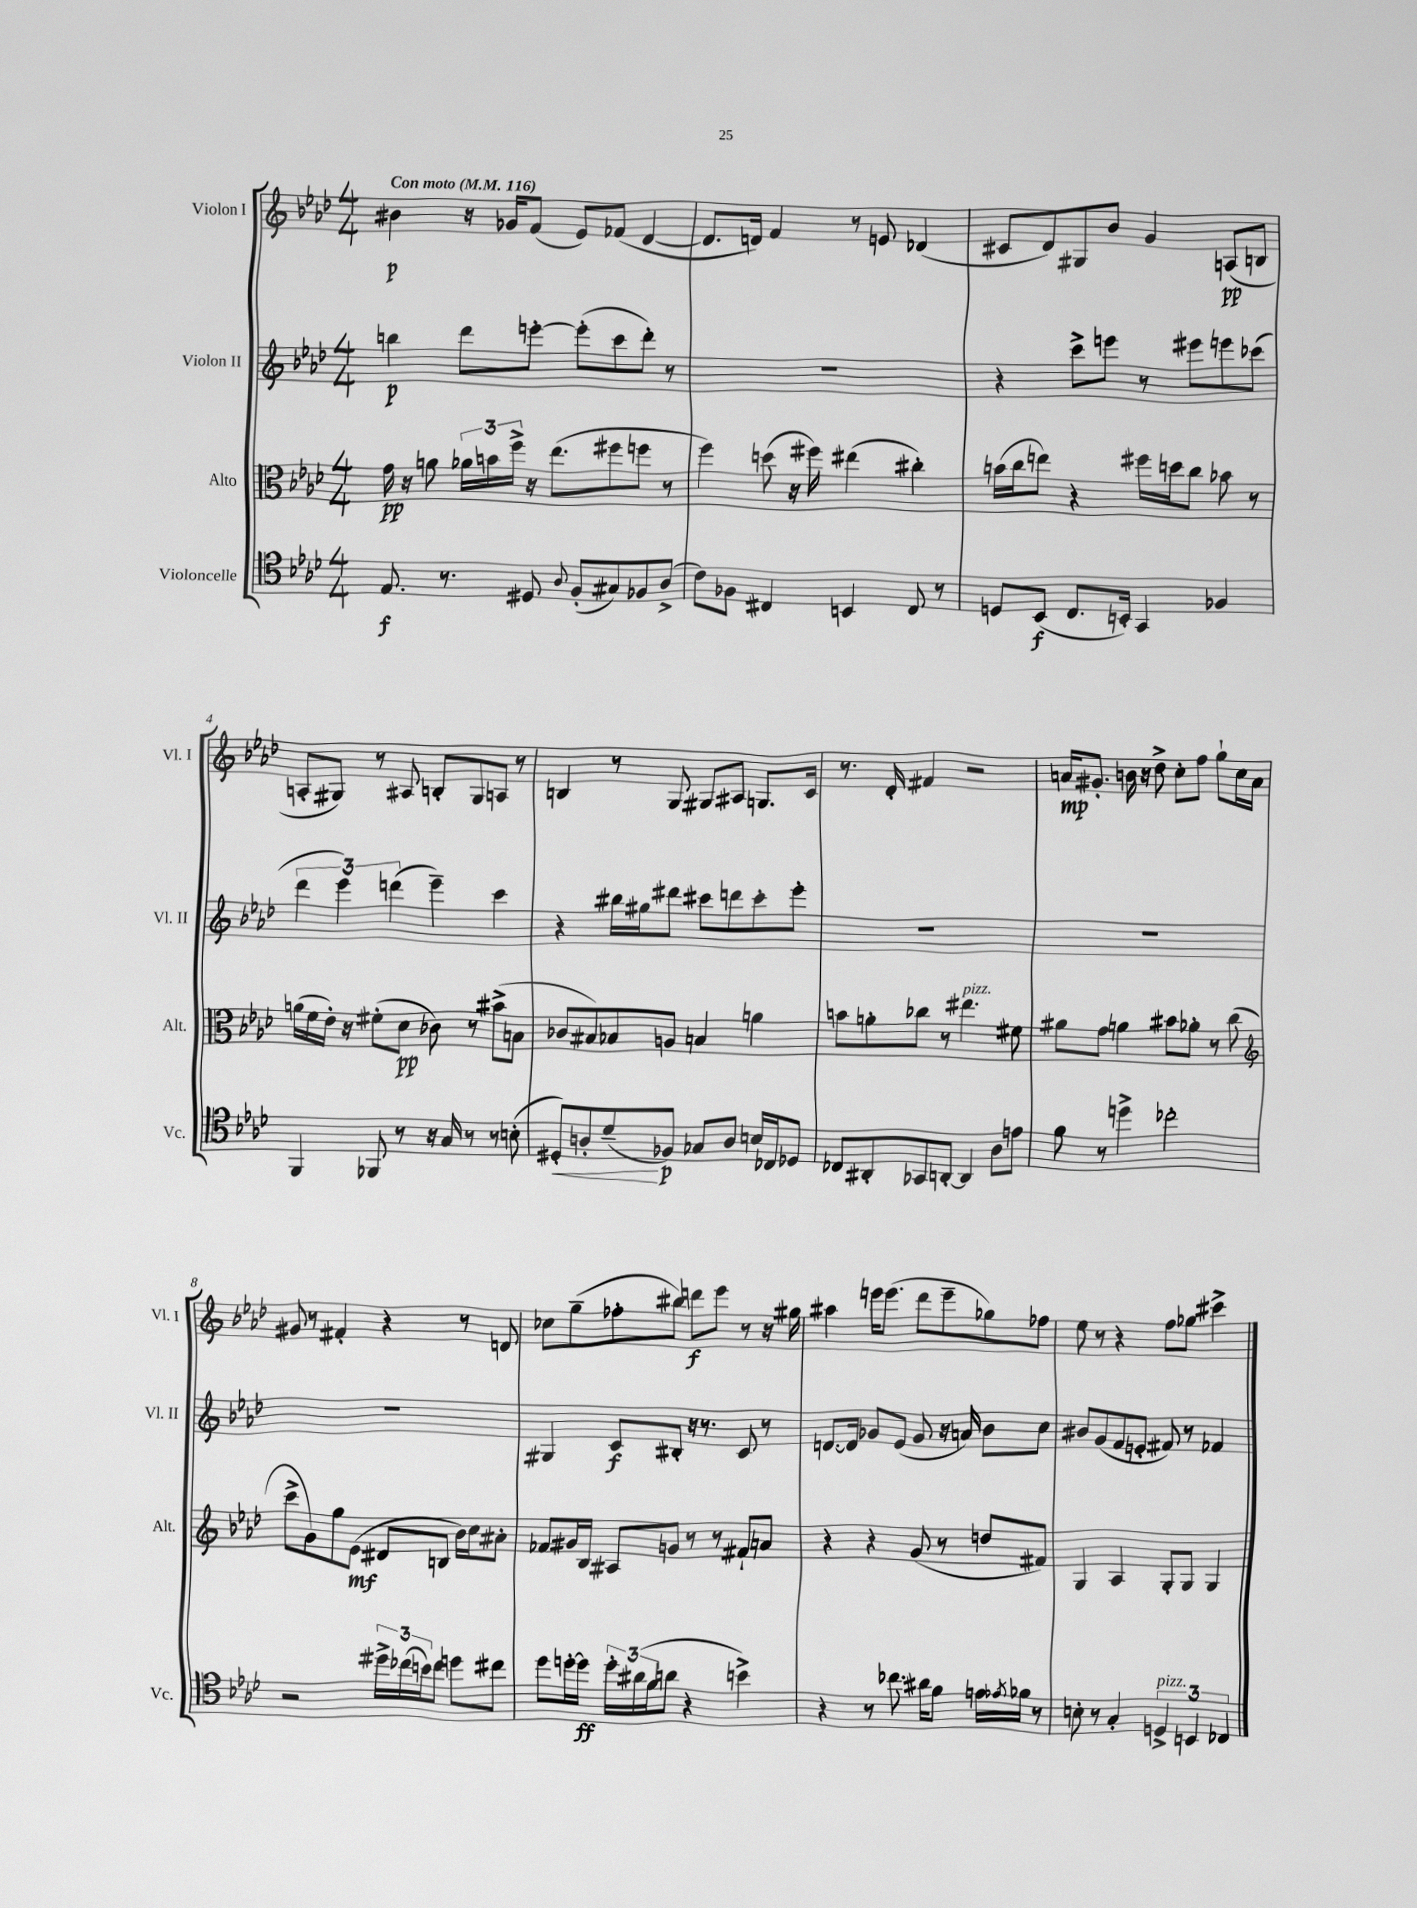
<<
\new StaffGroup <<
\new Staff = "s0" \with { instrumentName = "Violon I" shortInstrumentName = "Vl. I" } {
    \clef treble \key aes \major \numericTimeSignature \time 4/4 \tempo "Con moto" 4 = 116
    bis'4\p r16 ges'16 f'8( ees'8) fes'8( des'4~ |
    des'8. d'16) f'4 r8 e'8 des'4( |
    cis'8 des'8) gis8 bes'8 g'4 a8\pp( b8 |
    a8-. gis8) r8 ais8 b8-. gis8 a8 r8 |
    b4 r8 g8 gis8 ais8 g8. c'16 |
    r8. des'16-. fis'4 r2 |
    a'16\mp gis'8.-. b'16 r16 des''8-> c''8-. f''8 g''8-! c''16 a'16 |
    gis'8 r8 fis'4-. r4 r8 d'8 |
    ces''8 g''8--( fes''8-. bis''8) d'''8\f ees'''8 r8 r16 gis''16 |
    ais''4 e'''16 e'''8.( des'''8 e'''8-- ges''8) fes''8 |
    ees''8 r8 r4 f''8 ges''8 cis'''4-> \bar "|." |
}
\new Staff = "s1" \with { instrumentName = "Violon II" shortInstrumentName = "Vl. II" } {
    \clef treble \key aes \major \numericTimeSignature \time 4/4
    b''4\p des'''8 e'''8~-. e'''8-.( c'''8 des'''8-.) r8 |
    R1 |
    r4 c'''8-> e'''8 r8 eis'''8 e'''8 ces'''8( |
    \tuplet 3/2 { des'''4 ees'''4) d'''4( } ees'''4--) c'''4 |
    r4 bis''16 gis''16 dis'''8 cis'''8 d'''8 cis'''8-. ees'''8-. |
    R1 |
    R1 |
    R1 |
    gis4 c'8\f bis8-. r16 r8. c'8 r8 |
    d'8.~ d'16 ges'8 ees'8( ges'8 r16 a'16) bes'8 c''8 |
    bis'8 g'8( f'8 e'8-. fis'8) r8 fes'4 \bar "|." |
}
\new Staff = "s2" \with { instrumentName = "Alto" shortInstrumentName = "Alt." } {
    \clef alto \key aes \major \numericTimeSignature \time 4/4
    g'16\pp r16 a'8 \tuplet 3/2 { aes'16 b'16 f''16-> } r16 ees''8.( fis''8 f''8 r8 |
    f''4) d''8( r16 fis''16) eis''4( cis''4-.) |
    b'16( c''16 e''8) r4 fis''16 d''16 c''8 bes'8 r8 |
    a'16( f'16 ees'16-.) r16 fis'8-.( des'8\pp ces'8) r8 bis'8->( b8 |
    ces'8 bis8) bes8 a8 b4 a'4 |
    b'8 a'8-. ces''8 r8 eis''4.^\markup { \italic "pizz." } fis'8 |
    ais'8 g'8 a'4 bis'8 aes'8-. r8 c''8( |
    \clef treble c'''8-> g'8) g''8 ees'8\mf( dis'8 b8 bes'16) c''16 ais'8-. |
    fes'8 gis'16 bes16 ais8 g'8 r8 r8 fis'8-! a'8 |
    r4 r4 g'8( r8 d''8 fis'8) |
    g4 aes4 g8-. g8 g4 \bar "|." |
}
\new Staff = "s3" \with { instrumentName = "Violoncelle" shortInstrumentName = "Vc." } {
    \clef tenor \key aes \major \numericTimeSignature \time 4/4
    ees8.\f r8. dis8 \appoggiatura { aes8 } f8-.( gis8) fes8 aes8->( |
    c'8) fes8 cis4 b,4 cis8 r8 |
    d8 bes,8\f( c8. b,16-.) g,4 fes4 |
    f,4 fes,8 r8 r16 g16 r8 r8 b8-.( |
    dis8-.\<) a8-. des'8--\!( fes8\p) ges8 a8 b16 ces16 des8 |
    ces8 ais,8-. ges,8 a,8~-. a,4 aes8 e'8 |
    f'8 r8 d''4-> ces''2-. |
    r2 \tuplet 3/2 { dis''16-> ces''16( b'16) } ces''8 d''8 cis''8 |
    des''8 d''16~-. d''16\ff \tuplet 3/2 { d''16-. ais'16( f'16 } a'8 r4 b'4->) |
    r4 r8 ces''8. ais'16 f'8 e'16 \acciaccatura { ees'8 } fes'16 r8 |
    b8-. r8 g4-. \tuplet 3/2 { d4->^\markup { \italic "pizz." } b,4 ces4 } \bar "|." |
}
>>
>>
